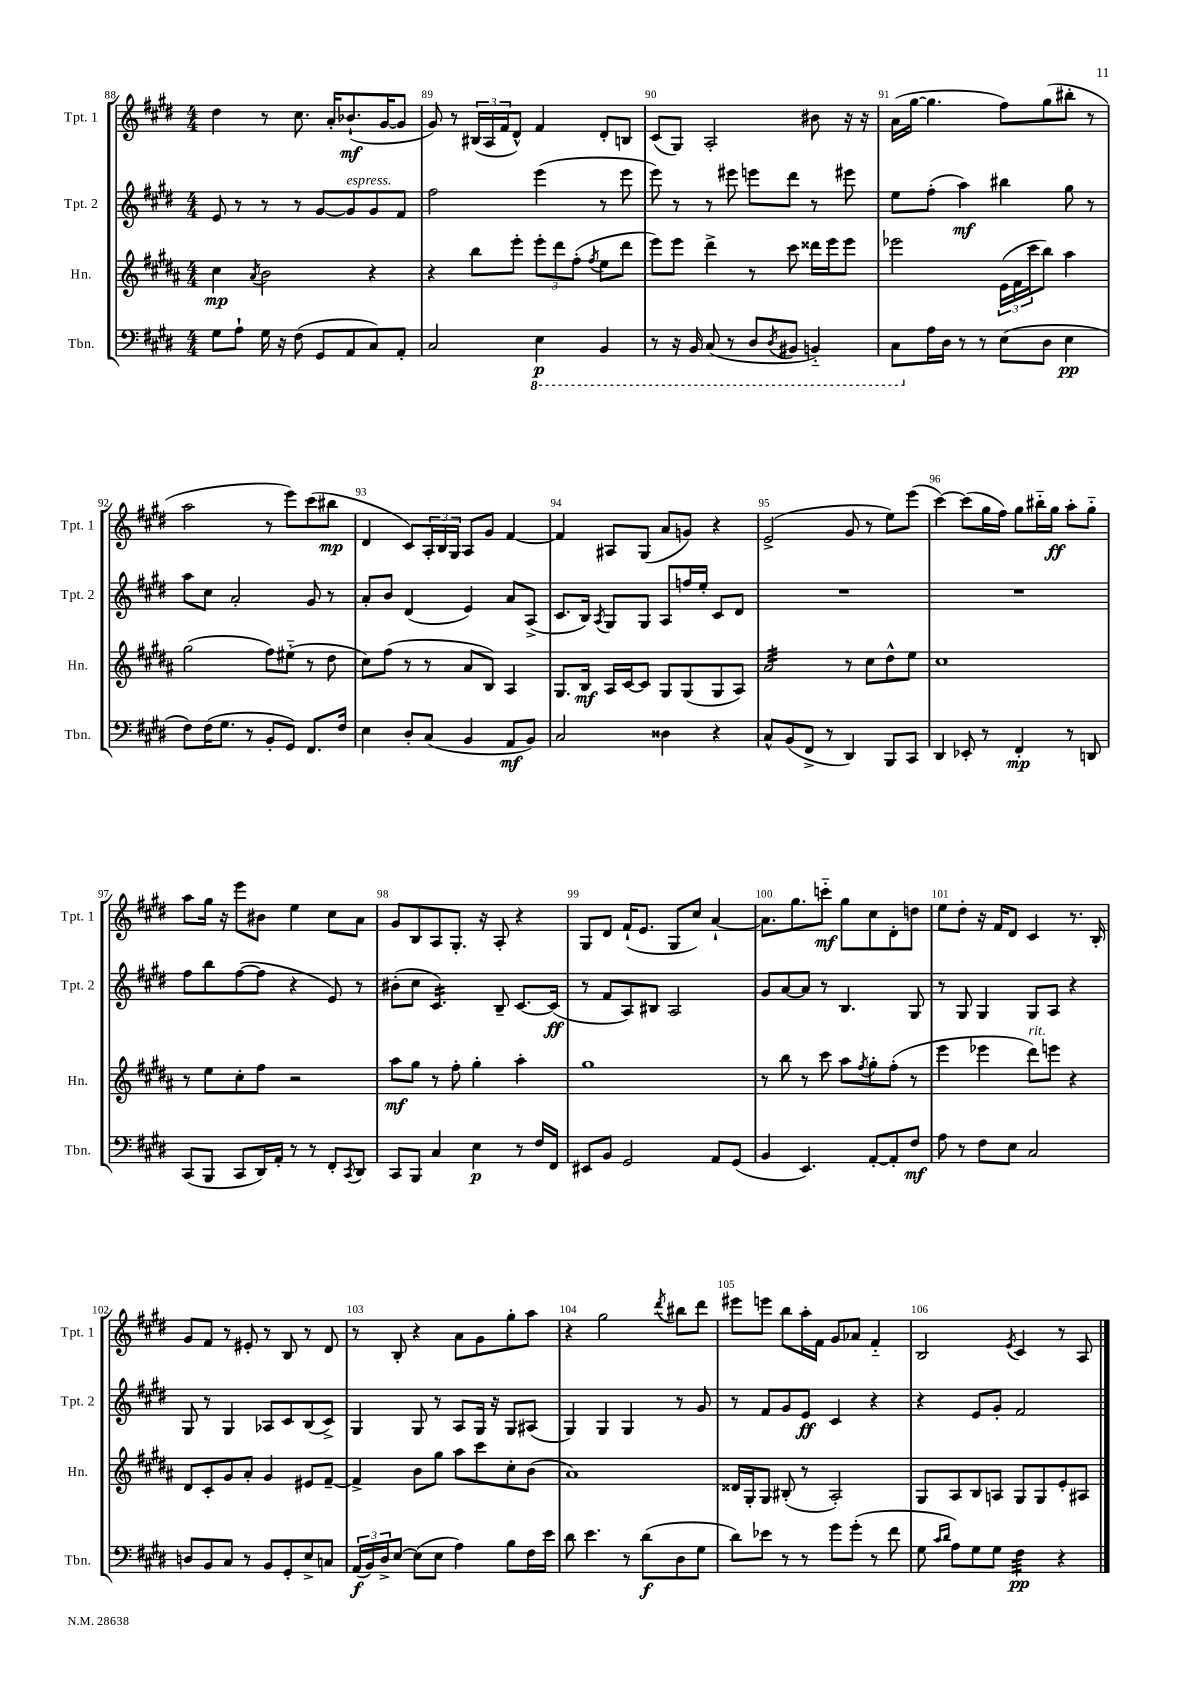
<<
\new StaffGroup <<
\new Staff = "s0" \with { instrumentName = "Tpt. 1" shortInstrumentName = "Tpt. 1" } {
    \clef treble \key e \major \numericTimeSignature \time 4/4
    dis''4 r8 cis''8. a'16-. bes'8.-!\mf( gis'16~ gis'8 |
    gis'8) r8 \tuplet 3/2 { bis16( a16 fis'16 } dis'8-^) fis'4 dis'8-. b8 |
    cis'8( gis8) a2-. bis'8 r16 r16 |
    a'16( gis''16~ gis''4. fis''8) gis''8( bis''8-. r8 |
    a''2 r8 e'''8) cis'''8( bis''8\mp |
    dis'4 cis'8) \tuplet 3/2 { a16-. b16 gis16 } a8 gis'8 fis'4~ |
    fis'4 ais8 gis8( a'8 g'8) r4 |
    e'2->( gis'8 r8 e''8) e'''8( |
    cis'''4~) cis'''8( gis''16 fis''16) gis''8 bis''16-_ gis''16\ff a''8-. gis''8-_ |
    a''8 gis''16 r16 e'''8 bis'8 e''4 cis''8 a'8 |
    gis'8 b8 a8 gis8.-. r16 a8-. r4 |
    gis8 dis'8 fis'16-!( e'8. gis8 cis''8) a'4~-! |
    a'8. gis''8. c'''8-_\mf gis''8 cis''8 dis'8-. d''8 |
    e''8 dis''8-. r16 fis'16 dis'8 cis'4 r8. b16-. |
    gis'8 fis'8 r8 eis'8-. r8 b8 r8 dis'8 |
    r8 b8-. r4 a'8 gis'8 gis''8-. a''8 |
    r4 gis''2 \acciaccatura { dis'''8 } bis''8 dis'''8 |
    eis'''8 e'''8 b''8 a''16-. fis'16 gis'8 aes'8 fis'4-_ |
    b2 \acciaccatura { e'8 } cis'4 r8 a8 \bar "|." |
}
\new Staff = "s1" \with { instrumentName = "Tpt. 2" shortInstrumentName = "Tpt. 2" } {
    \clef treble \key e \major \numericTimeSignature \time 4/4
    e'8 r8 r8 r8 gis'8~ gis'8^\markup { \italic "espress." } gis'8 fis'8 |
    fis''2 e'''4( r8 e'''8 |
    e'''8) r8 r8 eis'''8 e'''8 dis'''8 r8 eis'''8 |
    e''8 fis''8-.( a''4\mf) bis''4 gis''8 r8 |
    a''8 cis''8 a'2-. gis'8 r8 |
    a'8-. b'8 dis'4( e'4) a'8 a8->( |
    cis'8. b16) \acciaccatura { a8 } gis8 gis8 a8 f''16 e''16-. cis'8 dis'8 |
    R1 |
    R1 |
    fis''8 b''8 fis''8~( fis''8 r4 e'8) r8 |
    bis'8-.( cis''8 cis'4.:16) b8-- cis'8.~ cis'16\ff( |
    r8 fis'8 a8) bis8 a2 |
    gis'8 a'8~ a'8 r8 b4. gis8 |
    r8 gis8 gis4 gis8 a8 r4 |
    gis8 r8 gis4 aes8 cis'8 b8( cis'8->) |
    gis4 gis8 r8 a8 gis16 r16 gis8 ais8( |
    gis4) gis4 gis4 r8 gis'8 |
    r8 fis'8 gis'8 e'8\ff cis'4 r4 |
    r4 e'8 gis'8-. fis'2 \bar "|." |
}
\new Staff = "s2" \with { instrumentName = "Hn." shortInstrumentName = "Hn." } {
    \clef treble \key b \major \numericTimeSignature \time 4/4
    cis''4\mp \acciaccatura { ais'8 } b'2 r4 |
    r4 b''8 e'''8-. \tuplet 3/2 { e'''8-. dis'''8 fis''8-.( } \acciaccatura { fis''8 } e''8 dis'''8 |
    e'''8) e'''8 dis'''4-> r8 cis'''8 disis'''16 e'''16 e'''8 |
    ees'''2 \tuplet 3/2 { e'16( fis'16 cis'''16 } b''8) ais''4 |
    gis''2( fis''8) eis''8-_( r8 dis''8 |
    cis''8) fis''8( r8 r8 ais'8 b8) ais4 |
    gis8. b16\mf ais16 cis'16~ cis'8 gis8 gis8( gis8 ais8) |
    ais'2:32 r8 cis''8 dis''8-^ e''8 |
    cis''1 |
    r8 e''8 cis''8-. fis''8 r2 |
    ais''8\mf gis''8 r8 fis''8-. gis''4-. ais''4-. |
    gis''1 |
    r8 b''8 r8 cis'''8 ais''8 \acciaccatura { fis''8 } gis''8-. fis''8-.( r8 |
    e'''4 ees'''4 dis'''8^\markup { \italic "rit." }) e'''8 r4 |
    dis'8 cis'8-. gis'8 ais'8-. gis'4 eis'8 fis'8~-- |
    fis'4-> b'8 gis''8 ais''8 cis'''8 cis''8-. b'8( |
    ais'1) |
    disis'16 gis16-. gis8 bis8-.( r8 ais2-.) |
    gis8 ais8 b8 a8 gis8 gis8 e'8-. ais8 \bar "|." |
}
\new Staff = "s3" \with { instrumentName = "Tbn." shortInstrumentName = "Tbn." } {
    \clef bass \key e \major \numericTimeSignature \time 4/4
    gis8 a8-! gis16 r16 fis8( gis,8 a,8 cis8) a,8-. |
    cis2 \ottava #-1 e,4\p b,,4 |
    r8 r16 b,,16 cis,8( r8 dis,8 \acciaccatura { dis,8 } bis,,8 b,,4-_) |
    cis,8 \ottava #0 a16 dis16 r8 r8 e8( dis8 e4\pp |
    fis8) fis16( gis8. r8 b,8-. gis,8) fis,8. fis16 |
    e4 dis8-. cis8( b,4 a,8\mf b,8) |
    cis2 disis4 r4 |
    cis8-^ b,8( fis,8-> r8 dis,4) b,,8 cis,8 |
    dis,4 ees,8-. r8 fis,4-.\mp r8 d,8 |
    cis,8( b,,8 cis,8 dis,16) a,16-. r8 r8 fis,8-. \acciaccatura { cis,8 } dis,8 |
    cis,8 b,,8 cis4 e4\p r8 fis16 fis,16 |
    eis,8 b,8 gis,2 a,8 gis,8( |
    b,4 e,4.) a,8~-. a,8-. fis8\mf |
    a8 r8 fis8 e8 cis2 |
    d8 b,8 cis8 r8 b,8 gis,8-. e8-> c8 |
    \tuplet 3/2 { a,16\f( b,16) dis16-> } e8~ e8( e8 a4) b8 fis16 e'16 |
    dis'8 e'4. r8 dis'8\f( dis8 gis8 |
    dis'8) ees'8 r8 r8 gis'8 gis'8-.( r8 fis'8 |
    gis8 \grace { cis'16 dis'16 } a8) gis8 gis8 fis4:32\pp r4 \bar "|." |
}
>>
>>
\layout { \context { \Score currentBarNumber = #88 \override BarNumber.break-visibility = ##(#f #t #t) barNumberVisibility = #all-bar-numbers-visible } }
